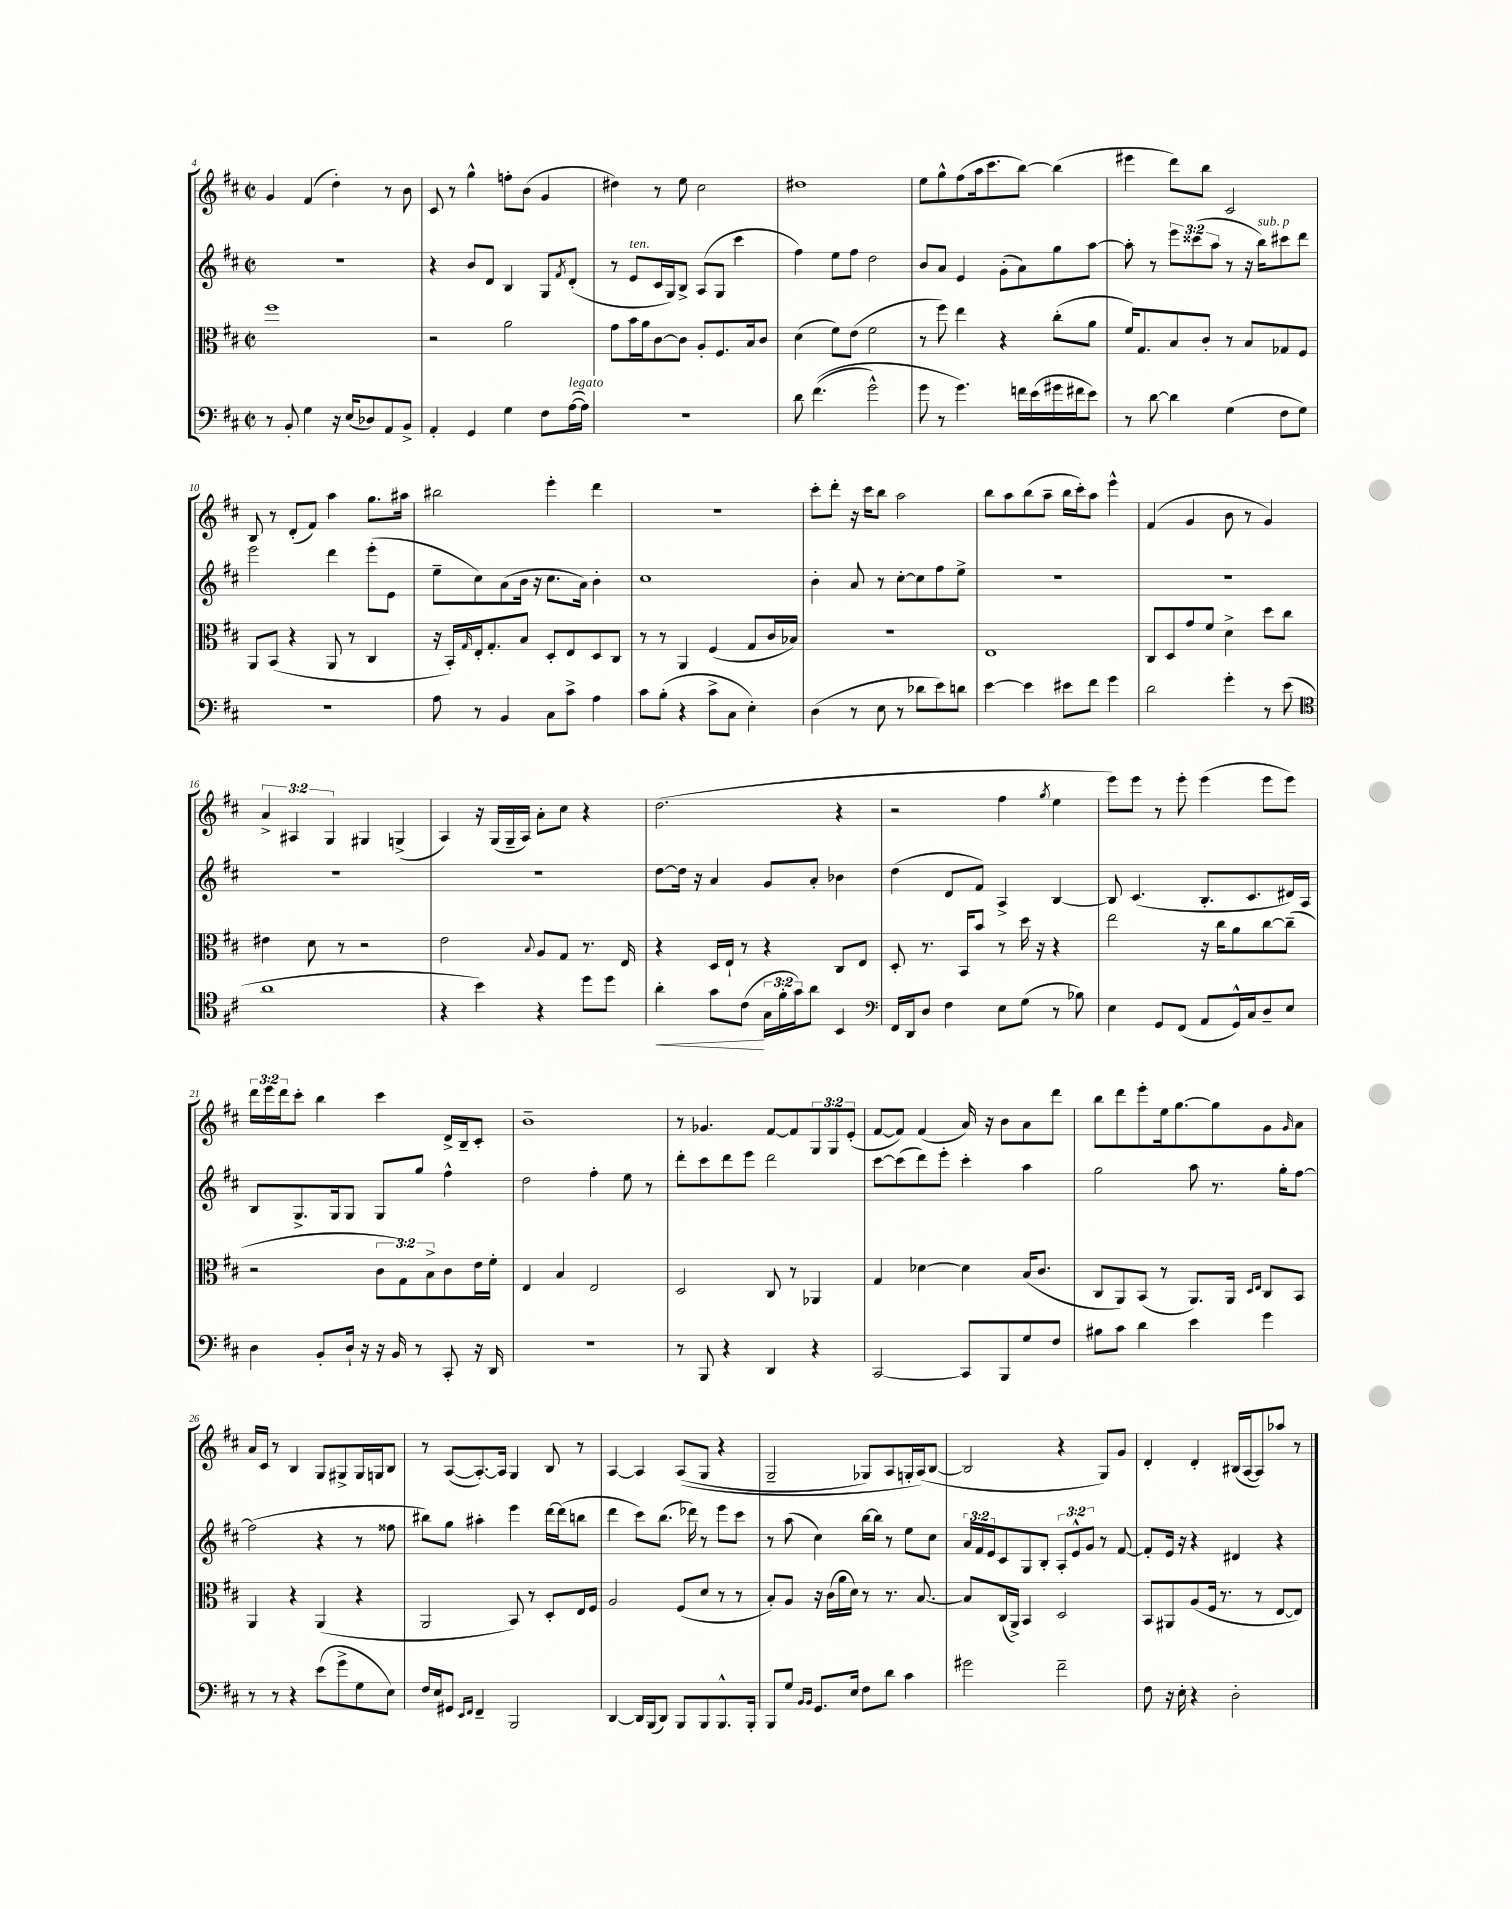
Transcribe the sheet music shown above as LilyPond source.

<<
\new StaffGroup <<
\new Staff = "s0" {
    \clef treble \key d \major \defaultTimeSignature \time 2/2 \override Staff.TupletNumber.text = #tuplet-number::calc-fraction-text
    g'4 fis'4( d''4-.) r8 b'8 |
    cis'8 r8 g''4-^ f''8-. b'8( g'4 |
    dis''4) r8 e''8 cis''2 |
    dis''1 |
    e''8 g''8-^ fis''8( a''16 cis'''8. b''8~) b''4( |
    eis'''4 d'''8) b''8 cis'2 |
    b8 r8 d'8-.( fis'8) a''4 g''8. ais''16 |
    bis''2 e'''4-. d'''4 |
    r1 |
    cis'''8-. d'''8-. r16 cis'''16 b''8 a''2 |
    b''8 a''8 b''8( a''8-- b''16 cis'''16-.) a''8 e'''4-^ |
    fis'4( g'4 b'8 r8 g'4) |
    \tuplet 3/2 { a'4-> ais4 g4 } gis4 g4->( |
    a4) r16 g16( g16-- a16) a'8-. cis''8 r4 |
    d''2.( r4 |
    r2 fis''4 \acciaccatura { g''8 } e''4 |
    e'''8) e'''8 r8 e'''8-. e'''4( e'''8 e'''8) |
    \tuplet 3/2 { d'''16 e'''16 d'''16 } cis'''8-. b''4 cis'''4 d'16-> b16-- cis'8-. |
    b'1-- |
    r8 ges'4. fis'8~ fis'8 \tuplet 3/2 { g8 g8 e'8-.( } |
    fis'8~ fis'8) fis'4( a'16) r16 b'8 a'8 d'''8 |
    b''8 d'''8 e'''8-. e''16 g''8.~ g''8 g'8 \grace { g'16 } a'8 |
    a'16 cis'16 r8 b4 g8 gis8-> gis16 g16 b8 |
    r8 a8~( a8.~-.) a16 g4 b8 r8 |
    a4~ a4 a8(\( g8 r4 |
    g2-- ges8) a8 g16-. a16(\) b8~ |
    b2 r4 g8) g'8 |
    d'4-. d'4-. bis16( a16~ a8) aes''8 r8 \bar "|." |
}
\new Staff = "s1" {
    \clef treble \key d \major \defaultTimeSignature \time 2/2 \override Staff.TupletNumber.text = #tuplet-number::calc-fraction-text
    R1 |
    r4 b'8 d'8 b4 g8 \acciaccatura { fis'8 } d'8-.( |
    r8 e'8^\markup { \italic "ten." } cis'16 g16) b8-> a8( g8 cis'''4 |
    fis''4) e''8 fis''8 d''2 |
    b'8 a'8 e'4 g'8-.( a'8) g''8 a''8~ |
    a''8-. r8 \tuplet 3/2 { e'''8 cisis'''8( a''8 } r8 r16 b''16^\markup { \italic "sub. p" }) cis'''8 d'''8 |
    e'''2 d'''4 e'''8-.( e'8 |
    e''8-- cis''8) a'8( b'16 r16 cis''8. a'16) b'4-. |
    cis''1 |
    b'4-. a'8 r8 cis''8~-. cis''8 fis''8 e''8-> |
    R1 |
    R1 |
    R1 |
    R1 |
    d''8~ d''16 r16 a'4 g'8 a'8-. bes'4 |
    d''4( d'8 fis'8) a4-> b4~ |
    b8 cis'4.( b8.-. cis'8. dis'16) a16 |
    b8 g8.-> g16 g8 g8 g''8 fis''4-^ |
    d''2 fis''4-. e''8 r8 |
    d'''8-. cis'''8 d'''8 e'''8 d'''2 |
    cis'''8~ cis'''8( d'''8) e'''8-. cis'''4-. a''4 |
    g''2 a''8 r8. g''16-. fis''8~ |
    fis''2( r4 r8 fisis''8 |
    bis''8) g''8 ais''4-. e'''4 d'''16~ d'''16( b''8 |
    d'''4 cis'''8) b''8.( des'''16) r8 e'''8 cis'''8 |
    r8 a''8( cis''4) b''16~ b''16 r8 e''8 cis''8 |
    \tuplet 3/2 { a'16 fis'16 e'16 } cis'8 g8 b8-. \tuplet 3/2 { a8-. e'8-^ g'8 } r8 fis'8~ |
    fis'8-. e'16 r16 r4 dis'4 r4 \bar "|." |
}
\new Staff = "s2" {
    \clef alto \key d \major \defaultTimeSignature \time 2/2 \override Staff.TupletNumber.text = #tuplet-number::calc-fraction-text
    fis''1 |
    r2 a'2 |
    g'8 b'16 a'16 cis'8~ cis'8 a8-. fis8. b16 cis'8 |
    d'4( fis'8) e'8( fis'2 |
    r8 fis''8) e''4 r4 cis''8-.( a'8 |
    fis'16) g8. b8 cis'8-. r8 b8 ges8 fis8 |
    a,8 b,8( r4 a,8 r8 cis4 |
    r16 b,16-.) \grace { g16 } e16-. g8.-. b8 d8-. e8 d8 cis8 |
    r8 r8 a,4 fis4( g8 cis'16 bes16) |
    R1 |
    e1 |
    cis8 d8 g'8 fis'8 d'4-> d''8 cis''8 |
    eis'4 d'8 r8 r2 |
    e'2 \appoggiatura { b8 } a8 g8 r8. e16 |
    r4 d16 e16-! r8 r4 cis8 e8 |
    d8-. r8. b,16 b'8 r8 d''16 r16 r4 |
    e''2 r16 cis''16 a'8 cis''8~ cis''8--( |
    r2 \tuplet 3/2 { cis'8 g8) b8-> } cis'8 e'16 fis'16-. |
    e4 b4 e2 |
    d2 cis8 r8 aes,4 |
    g4 des'4~ des'4 b16( cis'8. |
    cis8 a,8) b,8( r8 a,8.) a,16 \grace { d16 e16 } cis8 b,8 |
    a,4 r4 a,4( r4 |
    a,2 b,8) r8 d8-. e16 fis16 |
    a2 fis8( d'8 r8 r8 |
    b8-.) a8 r16 cis'16( a'16 d'16) r8 r8. b8.~ |
    b8 cis16( a,16->) b,4 d2 |
    b,8 ais,8 a8( fis16 r8. r8 e8~ e8) \bar "|." |
}
\new Staff = "s3" {
    \clef bass \key d \major \defaultTimeSignature \time 2/2 \override Staff.TupletNumber.text = #tuplet-number::calc-fraction-text
    r8 b,8-. g4 r16 e16( des8) a,8 b,8-> |
    a,4-. g,4 g4 fis8 a16~^\markup { \italic "legato" }( a16) |
    R1 |
    d'8 fis'4.(\( g'2-^) |
    g'8 r8 g'4.\) f'16 e'16( gis'16 fis'16 e'8) |
    r8 d'8~ d'4 g4( fis8 g8) |
    r1 |
    a8 r8 b,4 cis8 cis'8-> a4 |
    cis'8 b8-.( r4 cis'8-> cis8 e4-.) |
    d4( r8 e8 r8 des'8 e'8) d'8 |
    e'4~ e'4 eis'8 fis'8 g'4 |
    d'2 g'4-. r8 e'8( |
    \clef tenor a'1 |
    r4 b'4) r4 d''8 d''8 |
    a'4-.\< g'8 cis'8\!( \tuplet 3/2 { g16 fis'16-. g'16) } a'8 b,4 |
    \clef bass fis,16 d,16 d8 fis4 e8 g8( r8 bes8) |
    e4 g,8 fis,8( a,8 g,16-^) cis16 d8-- e8 |
    d4 b,8-. d16-! r16 r16 b,16 r8 cis,8-. r16 d,16 |
    r1 |
    r8 b,,8 r4 d,4 r4 |
    cis,2~ cis,8 b,,8 g8 fis8 |
    bis8 cis'8 d'4 e'4 g'4 |
    r8 r8 r4 e'8( g'8-> g8 e8) |
    fis16 e16 gis,8 \grace { e,16 fis,16 } fis,4-- b,,2 |
    d,4~ d,16 b,,16( d,8) b,,8 b,,8 b,,8.-^ b,,16-. |
    b,,8 g8 \grace { b,16 b,16 } g,8. e16 fis8 d'8 cis'4 |
    gis'2 fis'2-- |
    fis8 r16 e16-. r4 d2-. \bar "|." |
}
>>
>>
\layout { \context { \Score currentBarNumber = #4 } }
